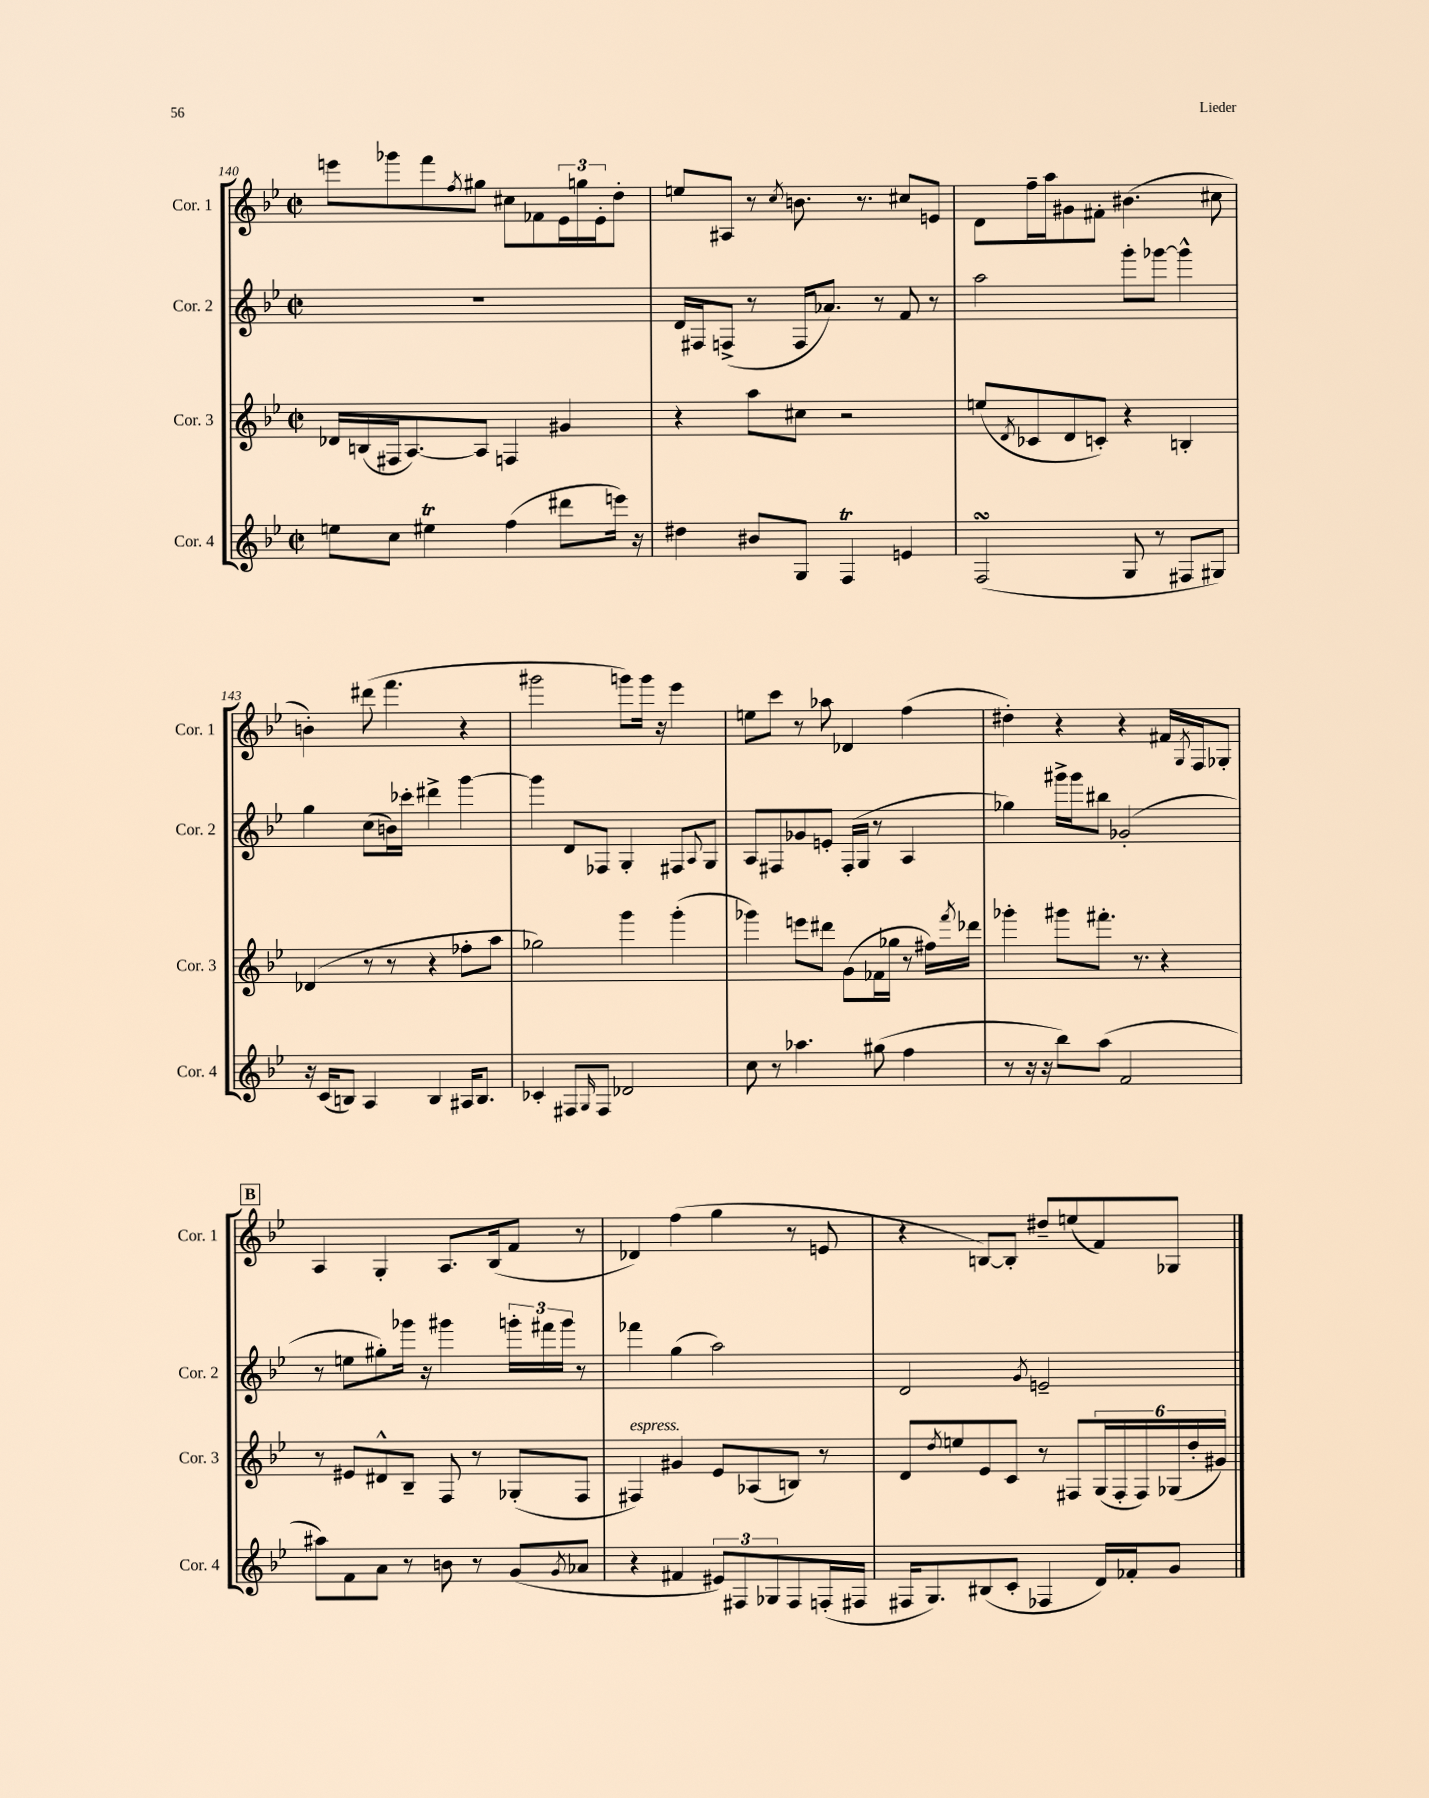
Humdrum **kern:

**kern	**kern	**kern	**kern
*part4	*part3	*part2	*part1
*staff4	*staff3	*staff2	*staff1
*I"Cor. 4	*I"Cor. 3	*I"Cor. 2	*I"Cor. 1
*I'Cor. 4	*I'Cor. 3	*I'Cor. 2	*I'Cor. 1
*clefG2	*clefG2	*clefG2	*clefG2
*k[b-e-]	*k[b-e-]	*k[b-e-]	*k[b-e-]
*M2/2	*M2/2	*M2/2	*M2/2
*met(c|)	*met(c|)	*met(c|)	*met(c|)
=140	=140	=140	=140
8een\L	16d-X/LL	1r	8eeen\L
.	(16Bn/	.	.
8cc\J	16F#X/J	.	8ggg-X\
.	[8.A/)	.	.
4ee#Xt\	.	.	8fff\
.	.	.	8qff/
.	8A/J]	.	8gg#X\J
(4ff\	4Fn/	.	8cc#X\L
.	.	.	8f-X\
8ddd#X\L	4g#X/	.	24e-\L
.	.	.	24ggn\
.	.	.	24e-'\J
16eeen\Jk)	.	.	8dd'\J
16r	.	.	.
=141	=141	=141	=141
4dd#X\	4r	16d/LL	8een/L
.	.	16F#X/J	.
.	.	(8Fn^/J	8A#X/J
8b#X/L	8aa\L	8r	8r
.	.	.	8qcc/
8G/J	8cc#X\J	16F/KL	8.bn\
.	.	8.a-X/J)	.
4FT/	2r	.	.
.	.	.	8.r
.	.	8r	.
4en/	.	8f/	8cc#X/L
.	.	8r	8en/J
=142	=142	=142	=142
(2FsSSS/	(8een/L	2aa\	8d\L
.	8qd/	.	.
.	8c-X/	.	16ff~\L
.	.	.	16aa\J
.	8d/	.	8g#X\
.	8cn'/J)	.	8f#X'\J
8G/	4r	8ggg'\L	(4.b#X\
8r	.	[8ggg-X\J	.
8F#X/L	4Bn'/	4ggg-^^\]	.
8G#X/J)	.	.	8cc#X\
!!LO:LB:g=z
=143	=143	=143	=143
16r	(4d-X/	4gg\	4bn'\)
(16c/KL	.	.	.
8Bn/J)	.	.	.
4A/	8r	(8cc\L	(8ddd#X\
.	8r	16bn\L)	4.fff\
.	.	16ccc-X'\JJ	.
4B/	4r	4ddd#X^\	.
16A#X/KL	8ff-X'\L	[4ggg\	4r
8.B/J	.	.	.
.	8aa\J	.	.
=144	=144	=144	=144
4c-X'/	2gg-X\)	4ggg\]	2ggg#X\
8F#X/L	.	8d/L	.
16qqG/	.	.	.
8F#/J	.	8F-X/J	.
2d-X/	4ggg\	4G'/	8gggn\L)
.	.	.	16ggg\Jk
.	.	.	16r
.	(4ggg'\	8F#X/L	4eee-\
.	.	8qqA/	.
.	.	8G/J	.
=145	=145	=145	=145
8cc\	4ggg-X\)	8A/L	8een\L
8r	.	8F#X/	8ccc\J
4.aa-X\	8eeen\L	8g-X/	8r
.	8ddd#X\J	8en'/J	8aa-X\
.	(8g\L	(16F#'/LL	4d-X/
.	.	16G/JJ	.
(8gg#X\	16f-X\L	8r	.
.	16gg-X\JJ	.	.
4ff\	8r	4A/	(4ff\
.	16ff#X\LL)	.	.
.	8qfff/	.	.
.	16ddd-X\JJ	.	.
=146	=146	=146	=146
8r	4ggg-X'\	4gg-X\)	4dd#X'\)
16r	.	.	.
16r	.	.	.
8bb-\L)	8ggg#X\L	16ggg#X^\LL	4r
.	.	16ggg#\J	.
(8aa\J	8.fff#X'\J	8bb#X\J	.
2f/	.	(2g-X'/	4r
.	8.r	.	.
.	4r	.	16f#X/LL
.	.	.	8qG/
.	.	.	16F/J
.	.	.	8G-X'/J
!!LO:LB:g=z
!!LO:REH:place=s1:t=B
=147	=147	=147	=147
8aa#X\L)	8r	8r	4A/
8f\	8e#X/L	8een\L	.
8a\J	8d#X^^/	8gg#X'\)	4G'/
8r	8B-~/J	16ggg-X\Jk	.
.	.	16r	.
8bn\	8F/	4ggg#X\	8.A/L
8r	8r	.	.
.	.	.	(16B-/k
(8g/L	(8G-X'/L	24gggn'\LL	8f/J
.	.	24fff#X\	.
.	.	24ggg\JJ	.
8qg/	.	.	.
8a-X/J	8F/J	8r	8r
=148	=148	=148	=148
!	!LO:TX:a:i:t=espress.	!	!
4r	4F#X/)	4fff-X\	4d-X/)
4f#X/	4g#X/	(4gg\	(4ff\
12e#X/L)	8e-/L	2aa\)	4gg\
12F#X/	.	.	.
.	(8A-X/	.	.
12G-X/	.	.	.
8F#/	8Bn/J)	.	8r
(16Fn'/L	8r	.	8en/
16F#X/JJ	.	.	.
=149	=149	=149	=149
16F#X/KL	8d/L	2d/	4r
8.G/)	.	.	.
.	8qdd/	.	.
.	8een/	.	.
(8B#X/	8e-/	.	[8Bn/L)
8c'/J	8c/J	.	8B'/J]
.	.	8qg/	.
4F-X/	8r	2en~/	8dd#X~/L
.	8F#X/L	.	(8een/
16d/LL)	(24G/L	.	8f/)
.	24F#'/	.	.
16f-X'/J	.	.	.
.	24F#/)	.	.
8g/J	(24G-X/	.	8G-X/J
.	24dd'/	.	.
.	24g#X/JJ)	.	.
==	==	==	==
*-	*-	*-	*-
